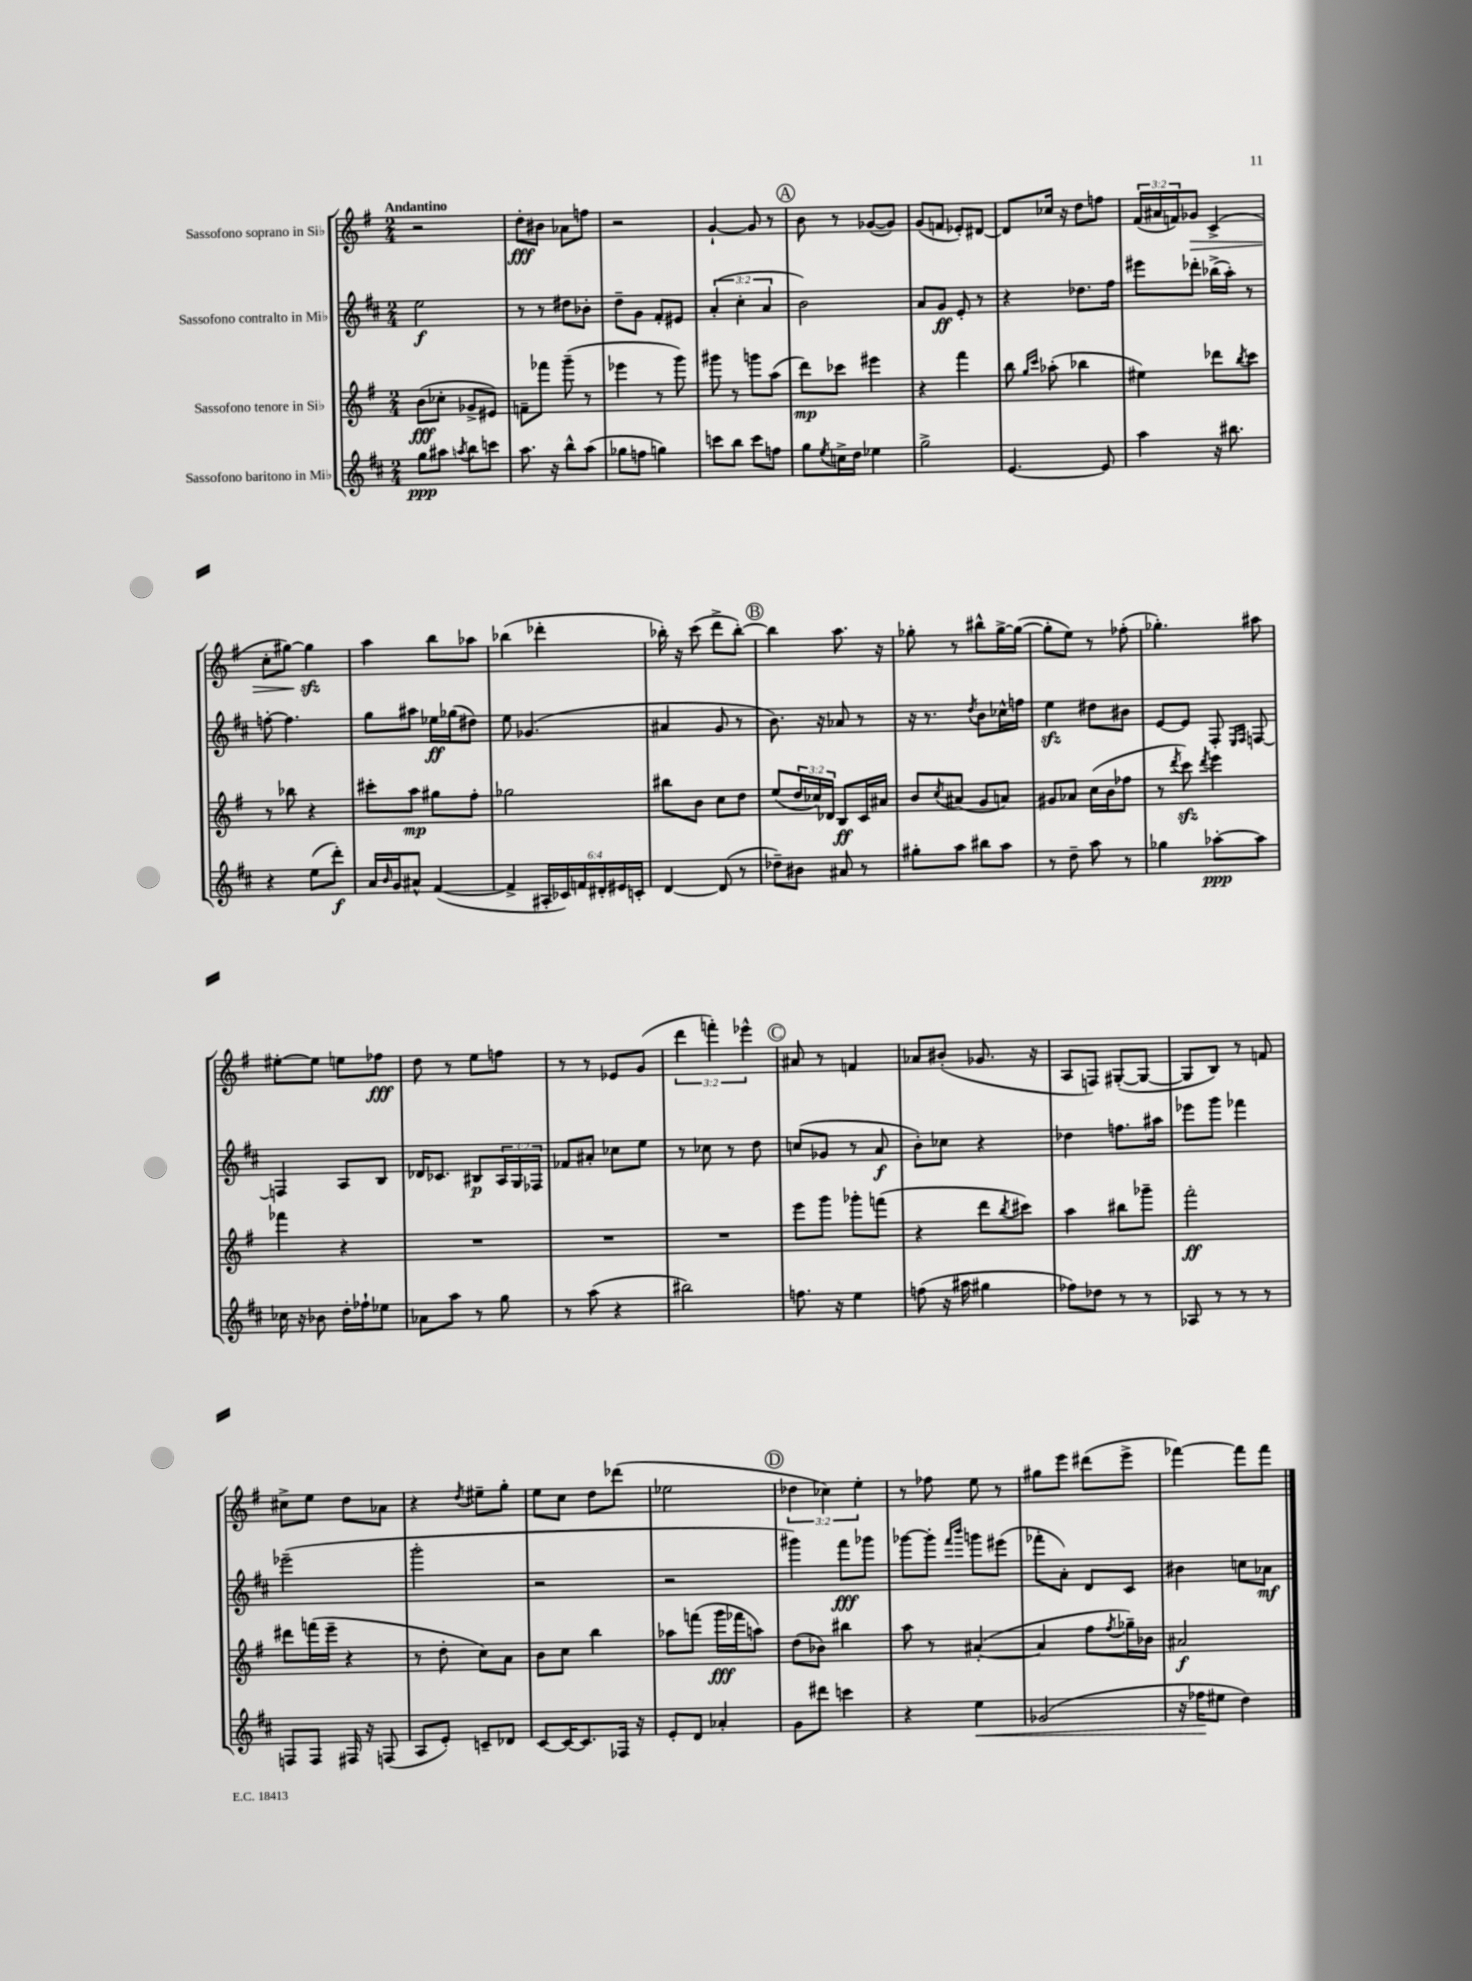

**kern	**dynam	**kern	**dynam	**kern	**dynam	**kern	**dynam
*part4	*part4	*part3	*part3	*part2	*part2	*part1	*part1
*staff4	*staff4	*staff3	*staff3	*staff2	*staff2	*staff1	*staff1
*I"Sassofono baritono in Mi♭	*	*I"Sassofono tenore in Si♭	*	*I"Sassofono contralto in Mi♭	*	*I"Sassofono soprano in Si♭	*
*clefG2	*	*clefG2	*	*clefG2	*	*clefG2	*
*k[f#c#]	*	*k[f#]	*	*k[f#c#]	*	*k[f#]	*
*M2/4	*	*M2/4	*	*M2/4	*	*M2/4	*
=1	=1	=1	=1	=1	=1	=1	=1
!	!	!	!	!	!	!LO:TX:a:B:t=Andantino	!
8gg\L	ppp	(8b\L	fff	2ee\	f	2r	.
8aa#X\J	.	8cc-X'\J	.	.	.	.	.
8qaan/	.	.	.	.	.	.	.
8bb\L	.	8g-X^/L	.	.	.	.	.
8cccn\J	.	8e#X/J)	.	.	.	.	.
=2	=2	=2	=2	=2	=2	=2	=2
8.aa\	.	8fn~\L	.	8r	.	8dd'\L	fff
.	.	8fff-X\J	.	8r	.	8b#X\J	.
16r	.	.	.	.	.	.	.
8bb^^\L	.	(8ggg~\	.	8dd#X\L	.	8a-X\L	.
(8aa\J	.	8r	.	8b-X'\J	.	8ffn\J	.
=3	=3	=3	=3	=3	=3	=3	=3
8gg-X\L	.	4eee-X\	.	8dd~\L	.	2r	.
8ffn\J	.	.	.	8g\J	.	.	.
4ggn\)	.	8r	.	8f#'/L	.	.	.
.	.	8ggg\)	.	8e#X/J	.	.	.
=4	=4	=4	=4	=4	=4	=4	=4
8cccn\L	.	8ggg#X\	.	(6a'/	.	[4g`/	.
8bb\J	.	8r	.	.	.	.	.
.	.	.	.	6cc#'\	.	.	.
8ccc\L	.	8gggn\L	.	.	.	8g/]	.
.	.	.	.	6a/	.	.	.
8ffn\J	.	(8aa\J	.	.	.	8r	.
!!LO:REH:place=s1:t=A
=5	=5	=5	=5	=5	=5	=5	=5
8gg\L	.	8ddd\L)	mp	2b\)	.	8b\	.
8qee/	.	.	.	.	.	.	.
16ccn^\L	.	8ccc-X\J	.	.	.	8r	.
16dd\JJ	.	.	.	.	.	.	.
4ee-X\	.	4eee#X\	.	.	.	([8g-X/L	.
.	.	.	.	.	.	8g-/J])	.
=6	=6	=6	=6	=6	=6	=6	=6
2gg^\	.	4r	.	8a/L	.	(8g/L	.
.	.	.	.	8g/J	ff	8fn/J	.
.	.	4fff#\	.	8e'/	.	8e-X'/L)	.
.	.	.	.	8r	.	[8d#X/J	.
=7	=7	=7	=7	=7	=7	=7	=7
[4.e/	.	8bb\	.	4r	.	8d#/L]	.
.	.	16qqgg/LL	.	.	.	.	.
.	.	16qqccc/JJ	.	.	.	.	.
.	.	(8aa-X'\	.	.	.	16cc-X/Jk	.
.	.	.	.	.	.	16r	.
.	.	4bb-X\	.	8.dd-X\L	.	8dd\L	.
8e/]	.	.	.	.	.	8ffn\J	.
.	.	.	.	16ff#\Jk	.	.	.
=8	=8	=8	=8	=8	=8	=8	=8
4aa\	.	4ee#X\)	.	8eee#X\L	.	(24f#/LL	.
.	.	.	.	.	.	24a#X/	.
.	.	.	.	.	.	24fn/J)	.
!	!	!	!	!	!	!	!LO:HP:b
.	.	.	.	8ddd-X'\J	.	8g-X/J	>
16r	.	8ddd-X\L	.	(16bb-X^\LL	.	(4c^/	.
8.bb#X\	.	.	.	16aa'\JJ)	.	.	.
.	.	8qbb/	.	.	.	.	.
.	.	8ccc\J	.	8r	.	.	.
!!LO:LB:g=z
=9	=9	=9	=9	=9	=9	=9	=9
4r	.	8r	.	[8ffn'\	.	8cc'\L	.
.	.	8bb-X\	.	4.ff\]	.	[8gg#X\J)	.
(8ee\L	.	4r	.	.	.	4gg#zz\]	.
8ddd'\J)	f	.	.	.	.	.	.
.	.	.	.	.	.	.	]
=10	=10	=10	=10	=10	=10	=10	=10
16a/LL	.	8ccc#X'\L	.	8gg\L	.	4aa\	.
16qqb/	.	.	.	.	.	.	.
16g/J	.	.	.	.	.	.	.
8a#X^^/J	.	8aa\J	mp	8aa#X\J	.	.	.
([4f#/	.	8gg#X\L	.	16ee-X\LL	ff	8bb\L	.
.	.	.	.	(16gg-X\J	.	.	.
.	.	8ff#'\J	.	8dd#X\J)	.	8aa-X\J	.
=11	=11	=11	=11	=11	=11	=11	=11
4f#^/]	.	2gg-X\	.	8ee\	.	(4bb-X\	.
.	.	.	.	(4.g-X/	.	.	.
24A#X'/LL	.	.	.	.	.	4ddd-X'\	.
24c-X/)	.	.	.	.	.	.	.
24fn/	.	.	.	.	.	.	.
24d#X'/	.	.	.	.	.	.	.
24e#X/	.	.	.	.	.	.	.
24cn'/JJ	.	.	.	.	.	.	.
=12	=12	=12	=12	=12	=12	=12	=12
[4d/	.	8bb#X\L	.	4a#X/	.	16bb-X'\)	.
.	.	.	.	.	.	16r	.
.	.	8b\J	.	.	.	(8ccc\	.
(8d/]	.	8cc\L	.	8g/	.	8ddd^\L	.
8r	.	8dd\J	.	8r	.	[8bb-'\J)	.
!!LO:REH:place=s1:t=B
=13	=13	=13	=13	=13	=13	=13	=13
8dd-X~\L)	.	(8ee/L	.	8.b\)	.	4bb-\]	.
8b#X\J	.	24dd/L	.	.	.	.	.
.	.	24cc-X/)	.	.	.	.	.
.	.	.	.	16r	.	.	.
.	.	24d-X/JJ	.	.	.	.	.
8a#X/	.	8B/L	ff	8a-X/	.	8.aa\	.
8r	.	16c/L	.	8r	.	.	.
.	.	16a#X/JJ	.	.	.	16r	.
=14	=14	=14	=14	=14	=14	=14	=14
8gg#X'\L	.	8b/L	.	16r	.	8gg-X'\	.
.	.	.	.	8.r	.	.	.
.	.	8qcc/	.	.	.	.	.
8aa\J	.	(8a#X/J	.	.	.	8r	.
.	.	.	.	8qdd/	.	.	.
8bb#X\L	.	8g/L	.	8b\L	.	8bb#X^^\L	.
8aa\J	.	8an/J)	.	16cc-X^^\L	.	[16gg-^\L	.
.	.	.	.	16ffn\JJ	.	(16gg-\JJ_	.
=15	=15	=15	=15	=15	=15	=15	=15
8r	.	8g#X/L	.	4eezz\	.	8gg-'\L]	.
8dd~\	.	8a-X/J	.	.	.	8ee\J)	.
8aa\	.	(16cc\LL	.	8dd#X\L	.	8r	.
.	.	16b\J	.	.	.	.	.
8r	.	8ff-X\J	.	8b#X\J	.	(8ff-X'\	.
=16	=16	=16	=16	=16	=16	=16	=16
4gg-X\	.	8r	.	[8e/L	.	4.gg-X'\)	.
.	.	8qddd/	.	.	.	.	.
.	.	8ccczz\)	.	8e/J]	.	.	.
.	.	8qddd/	.	.	.	.	.
[8aa-X'\L	ppp	4eee\	.	8F#'/	.	.	.
.	.	.	.	16qqE/LL	.	.	.
.	.	.	.	16qqF#/JJ	.	.	.
8aa-\J]	.	.	.	[8Fn/	.	8aa#X\	.
!!LO:LB:g=z
=17	=17	=17	=17	=17	=17	=17	=17
16cc-X\	.	4fff-X\	.	4Fn/]	.	[8ee#X'\L	.
16r	.	.	.	.	.	.	.
8b-X\	.	.	.	.	.	8ee#\J]	.
16dd'\LL	.	4r	.	8A/L	.	8een\L	.
16ff-X`\J	.	.	.	.	.	.	.
8ee-X\J	.	.	.	8B/J	.	8ff-X\J	fff
=18	=18	=18	=18	=18	=18	=18	=18
8a-X\L	.	2r	.	16d-X/KL	.	8dd\	.
.	.	.	.	8.c-X/J	.	.	.
8aa\J	.	.	.	.	.	8r	.
8r	.	.	.	8B#X/L	p	8ee\L	.
8gg\	.	.	.	24A/L	.	8ffn\J	.
.	.	.	.	24G/	.	.	.
.	.	.	.	24F-X/JJ	.	.	.
=19	=19	=19	=19	=19	=19	=19	=19
8r	.	2r	.	8f-X/L	.	8r	.
(8aa\	.	.	.	8a#X'/J	.	8r	.
4r	.	.	.	8cc-X\L	.	8e-X/L	.
.	.	.	.	8ee\J	.	(8g/J	.
=20	=20	=20	=20	=20	=20	=20	=20
2bb#X\)	.	2r	.	8r	.	6ddd\	.
.	.	.	.	8cc-X\	.	.	.
.	.	.	.	.	.	6fffn'\)	.
.	.	.	.	8r	.	.	.
.	.	.	.	.	.	6eee-X^^\	.
.	.	.	.	8dd\	.	.	.
!!LO:REH:place=s1:t=C
=21	=21	=21	=21	=21	=21	=21	=21
8.ffn\	.	8eee\L	.	(8ccn/L	.	8a#X/	.
.	.	8ggg\J	.	8g-X/J	.	8r	.
16r	.	.	.	.	.	.	.
4ee\	.	8ggg-X'\L	.	8r	.	4fn/	.
.	.	(8fffn\J	.	8a/	f	.	.
=22	=22	=22	=22	=22	=22	=22	=22
(8ffn\	.	4r	.	8b'\L)	.	8a-X/L	.
16r	.	.	.	8cc-X\J	.	(8b#X'/J	.
16aa#X\	.	.	.	.	.	.	.
4gg#X\	.	8ddd\L	.	4r	.	8.g-X/	.
.	.	8qbb/	.	.	.	.	.
.	.	8ccc#X\J)	.	.	.	.	.
.	.	.	.	.	.	16r	.
=23	=23	=23	=23	=23	=23	=23	=23
8ff-X\L)	.	4aa\	.	4dd-X\	.	8A/L	.
8dd-X\J	.	.	.	.	.	8Fn/J)	.
8r	.	8bb#X\L	.	8.ffn\L	.	([8G#X'/L	.
8r	.	8ggg-X~\J	.	.	.	8G#/J_	.
.	.	.	.	16aa#X\Jk	.	.	.
=24	=24	=24	=24	=24	=24	=24	=24
8A-X/	.	2fff#'\	ff	8eee-X\L	.	8G#/L]	.
8r	.	.	.	8ggg\J	.	8B/J)	.
8r	.	.	.	4fff-X\	.	8r	.
8r	.	.	.	.	.	8fn/	.
!!LO:LB:g=z
=25	=25	=25	=25	=25	=25	=25	=25
8Fn/L	.	8ddd#X\L	.	(2eee-X~\	.	8cc#X^\L	.
8F/J	.	(16fffn\L	.	.	.	8ee\J	.
.	.	16eee~\JJ	.	.	.	.	.
16F#X/	.	4r	.	.	.	8dd\L	.
16r	.	.	.	.	.	.	.
(8Fn/	.	.	.	.	.	8a-X\J	.
=26	=26	=26	=26	=26	=26	=26	=26
8A/L	.	8r	.	2ggg'\	.	4r	.
8e'/J)	.	8dd'\	.	.	.	.	.
.	.	.	.	.	.	8qdd/	.
8cn~/L	.	8cc\L)	.	.	.	8ee#X~\L	.
8d-X/J	.	8a\J	.	.	.	8gg'\J	.
=27	=27	=27	=27	=27	=27	=27	=27
[8c#/L	.	8b\L	.	2r	.	8ee\L	.
16c#/K_	.	8cc\J	.	.	.	8cc\J	.
8.c#/]	.	.	.	.	.	.	.
.	.	4bb\	.	.	.	8dd\L	.
16F-X/Jk	.	.	.	.	.	(8ddd-X\J	.
16r	.	.	.	.	.	.	.
=28	=28	=28	=28	=28	=28	=28	=28
8e'/L	.	8aa-X\L	.	2r	.	2ee-X\	.
8d/J	.	(8fffn\J	.	.	.	.	.
4a-X'/	.	16ggg\LL	fff	.	.	.	.
.	.	16fff-X\J	.	.	.	.	.
.	.	8aan\J)	.	.	.	.	.
!!LO:REH:place=s1:t=D
=29	=29	=29	=29	=29	=29	=29	=29
8g\L	.	(8dd\L	.	4ggg#X\)	.	6dd-X\	.
8ddd#X\J	.	8b-X\J)	.	.	.	.	.
.	.	.	.	.	.	6cc-X\)	.
4cccn\	.	4bb#X\	.	8fff#\L	fff	.	.
.	.	.	.	.	.	6ee'\	.
.	.	.	.	8ggg-X\J	.	.	.
=30	=30	=30	=30	=30	=30	=30	=30
4r	.	8aa\	.	[8ggg-X\L	.	8r	.
.	.	8r	.	8ggg-'\J]	.	8ff-X\	.
.	.	.	.	16qqfff#/LL	.	.	.
.	.	.	.	16qqbbb/JJ	.	.	.
!	!LO:HP:b	!	!	!	!	!	!
4ee\	<	([4a#X'/	.	8gggn\L	.	8ee\	.
.	.	.	.	(8eee#X\J	.	8r	.
=31	=31	=31	=31	=31	=31	=31	=31
(2g-X/	.	4a#/]	.	8fff-X'\L	.	8gg#X\L	.
.	.	.	.	8a'\J)	.	8eee\J	.
.	.	8ff#\L	.	8d/L	.	(8ddd#X\L	.
.	.	8qff#/	.	.	.	.	.
.	.	16gg-X~\L)	.	8c#/J	.	8eee^\J	.
.	.	16b-X\JJ	.	.	.	.	.
=32	=32	=32	=32	=32	=32	=32	=32
16r	.	2a#X/	f	4b#X\	.	[4fff-X\)	.
16ff-X\KL	.	.	.	.	.	.	.
8ee#X\J	[	.	.	.	.	.	.
4dd\)	.	.	.	8ccn\L	.	8fff-\L]	.
.	.	.	.	8a-X\J	mf	8fff-\J	.
==	==	==	==	==	==	==	==
*-	*-	*-	*-	*-	*-	*-	*-
